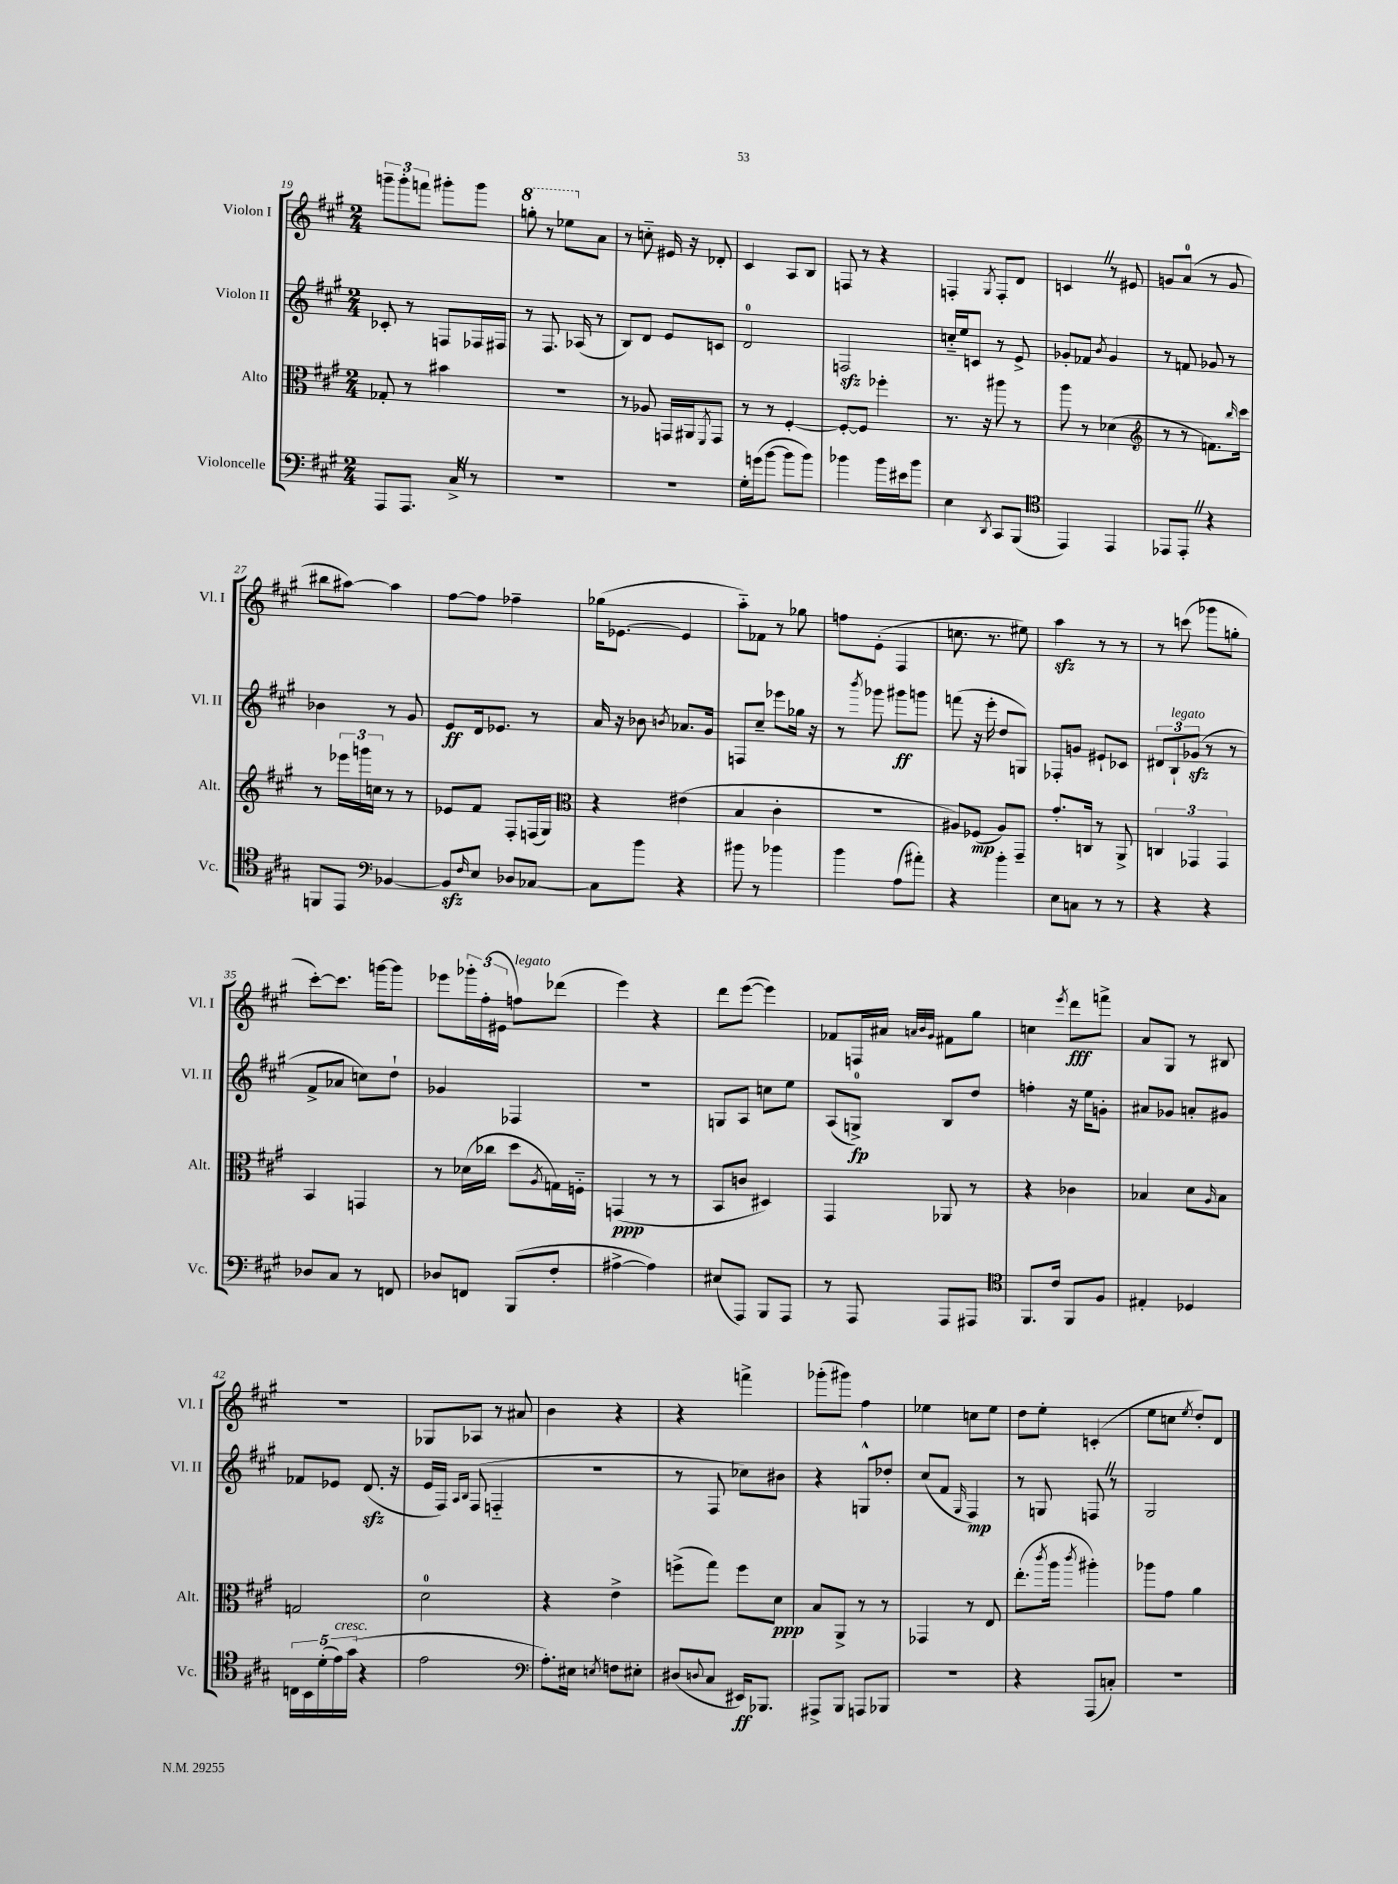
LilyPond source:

<<
\new StaffGroup <<
\new Staff = "s0" \with { instrumentName = "Violon I" shortInstrumentName = "Vl. I" } {
    \clef treble \key a \major \numericTimeSignature \time 2/4
    \tuplet 3/2 { g'''8-- g'''8-. f'''8 } gis'''8-. gis'''8 |
    \ottava #1 g'''8-. r8 ees'''8 \ottava #0 a'8 |
    r8 c''8-_ eis'16 r16 des'8-. |
    cis'4 a8 b8 |
    f8 r8 r4 |
    f4-. \acciaccatura { gis8 } f8-. d'8 |
    c'4 \once \override BreathingSign.text = \markup { \musicglyph "scripts.caesura.straight" } \breathe r8 eis'8 |
    g'8 a'8-0( r8 g'8 |
    bis''8 ais''8~) ais''4 |
    fis''8~ fis''8 fes''4-- |
    ges''16( ees'8.~ ees'4 |
    a''8-_) fes'8 r8 ges''8 |
    f''8 e'8-.( fis4 |
    c''8. r8. eis''8) |
    a''4\sfz r8 r8 |
    r8 c'''8( ges'''8 g''8-. |
    cis'''8~-.) cis'''8. g'''16~ g'''8 |
    ees'''8 \tuplet 3/2 { ges'''16-. fis''16-.( eis'16 } f''8^\markup { \italic "legato" }) des'''8( |
    e'''4) r4 |
    d'''8 e'''8~( e'''4) |
    fes'8 f16 ais'16 \grace { a'32 b'32 gis'32 } fis'8 gis''8 |
    c''4 \acciaccatura { e'''8 } d'''8\fff f'''8-> |
    a'8 gis8 r8 bis8 |
    R2 |
    ges8 aes8 r8 ais'8 |
    b'4 r4 |
    r4 f'''4-> |
    ges'''8-.( gis'''8) fis''4 |
    ees''4 c''8 ees''8 |
    d''8 e''8-. c'4-.( |
    e''8 c''8 \acciaccatura { e''8 } d''8-.) d'8 \bar "|." |
}
\new Staff = "s1" \with { instrumentName = "Violon II" shortInstrumentName = "Vl. II" } {
    \clef treble \key a \major \numericTimeSignature \time 2/4
    ces'8-. r8 f8 fes16 fis16 |
    r8 fis8. aes16( r8 |
    b8) d'8 e'8 c'8 |
    d'2-0 |
    f2\sfz |
    c''16-_ e''16 c'8 r8 e'8-> |
    ges'8-. fes'8 \acciaccatura { b'8 } ges'4 |
    r8 f'8 ges'8 r8 |
    bes'4 r8 gis'8 |
    e'8\ff d'16 ees'8. r8 |
    a'16 r16 bes'8 \acciaccatura { b'8 } aes'8. gis'16 |
    f8 cis''8-- ees'''8 ges''16 r16 |
    r8 \acciaccatura { b'''8 } ges'''8 gis'''8\ff g'''8 |
    f'''8( r16 e'''16-. d''8 g8) |
    fes8-. g'8 eis'8-! ces'8 |
    \tuplet 3/2 { dis'8 b8-!^\markup { \italic "legato" } ges'8\sfz( } r8 r8 |
    fis'8-> aes'8 c''8) d''8-! |
    ges'4 fes4 |
    R2 |
    g8 a8 c''8 e''8 |
    a8( g8-0->\fp) b8 d''8 |
    f''4-. r16 e''16 g'8-. |
    ais'8 ges'8 a'8-. gis'8 |
    fes'8 ees'8 d'8.\sfz( r16 |
    e'16 fis16) \grace { a16 b16 } fis8( f4-_ |
    R2 |
    r8 fis8 ces''8) bis'8 |
    r4 g8-^ des''8-. |
    cis''8( fis'8 \grace { gis16 } fis4\mp) |
    r8 g8 f8 \once \override BreathingSign.text = \markup { \musicglyph "scripts.caesura.straight" } \breathe r8 |
    gis2 \bar "|." |
}
\new Staff = "s2" \with { instrumentName = "Alto" shortInstrumentName = "Alt." } {
    \clef alto \key a \major \numericTimeSignature \time 2/4
    ges8-. r8 bis'4 |
    R2 |
    r8 aes8 g,16 ais,16 \acciaccatura { fis,8 } g,8 |
    r8 r8 fis4~-. |
    fis8~-. fis8 fes''4-. |
    r8. r16 ais''8 r8 |
    a''8 r8 des'4( |
    \clef treble r8 r8 f'8.) \grace { b''16 } cis'''16 |
    r8 \tuplet 3/2 { ees'''16 g'''16 c''16 } r8 r8 |
    ees'8 fis'8 fis8-. f16( gis16) |
    \clef alto r4 eis'4( |
    b4 cis'4-. |
    r2 |
    ais8) fes8\mp( ais8) gis,8-- |
    gis'8.-. c16 r8 a,8-> |
    \tuplet 3/2 { c4 ges,4 ges,4 } |
    b,4 g,4 |
    r8 des'16( ces''16 d''8 \acciaccatura { a8 } g16) f16-_ |
    g,4\ppp( r8 r8 |
    b,8 c'8 dis4) |
    gis,4 aes,8 r8 |
    r4 ces'4 |
    bes4 d'8 \grace { a16 } bes8 |
    g2 |
    d'2-0 |
    r4 e'4-> |
    f''8->( gis''8) f''8 d'8\ppp |
    b8 a,8-> r8 r8 |
    ges,4 r8 e8 |
    e''8.-.( \acciaccatura { cis'''8 } a''16 \acciaccatura { cis'''8 } ais''4-.) |
    aes''8 gis'8 a'4 \bar "|." |
}
\new Staff = "s3" \with { instrumentName = "Violoncelle" shortInstrumentName = "Vc." } {
    \clef bass \key a \major \numericTimeSignature \time 2/4
    a,,8 a,,8. cis16-> \once \override BreathingSign.text = \markup { \musicglyph "scripts.caesura.straight" } \breathe r8 |
    R2 |
    R2 |
    gis16-. g'16( b'8~ b'8 b'8) |
    bes'4 bes'16 eis'16 bes'8 |
    e4 \acciaccatura { d,8 } cis,8 b,,8( |
    \clef tenor e,4) e,4 |
    ees,8 ees,8-. \once \override BreathingSign.text = \markup { \musicglyph "scripts.caesura.straight" } \breathe r4 |
    f,8 e,8 \clef bass bes,4~ |
    bes,8\sfz \grace { fis16 } e8 des8 ces8~ |
    ces8 b'8 r4 |
    bis'8 r8 bes'4 |
    b'4 a8( ais'8-.) |
    r4 b'4-. |
    e8 c8 r8 r8 |
    r4 r4 |
    des8 cis8 r8 f,8 |
    des8 f,8 b,,8( fis8-. |
    ais4~-> ais4) |
    eis8( a,,8) b,,8 a,,8 |
    r8 a,,8 a,,8 ais,,8 |
    \clef tenor fis,8. cis'16 fis,8 fis8 |
    eis4-. des4 |
    \tuplet 5/4 { c16 b,16 d'16-.( e'16^\markup { \italic "cresc." }) gis'16( } r4 |
    e'2 |
    \clef bass a8.-.) eis16 \acciaccatura { e8 } f8 eis8-. |
    dis8( \appoggiatura { d8 } cis8 eis,16\ff) bes,,8. |
    ais,,8-> b,,8 a,,8 bes,,8 |
    r2 |
    r4 a,,8( c8-.) |
    R2 \bar "|." |
}
>>
>>
\layout { \context { \Score currentBarNumber = #19 } }
